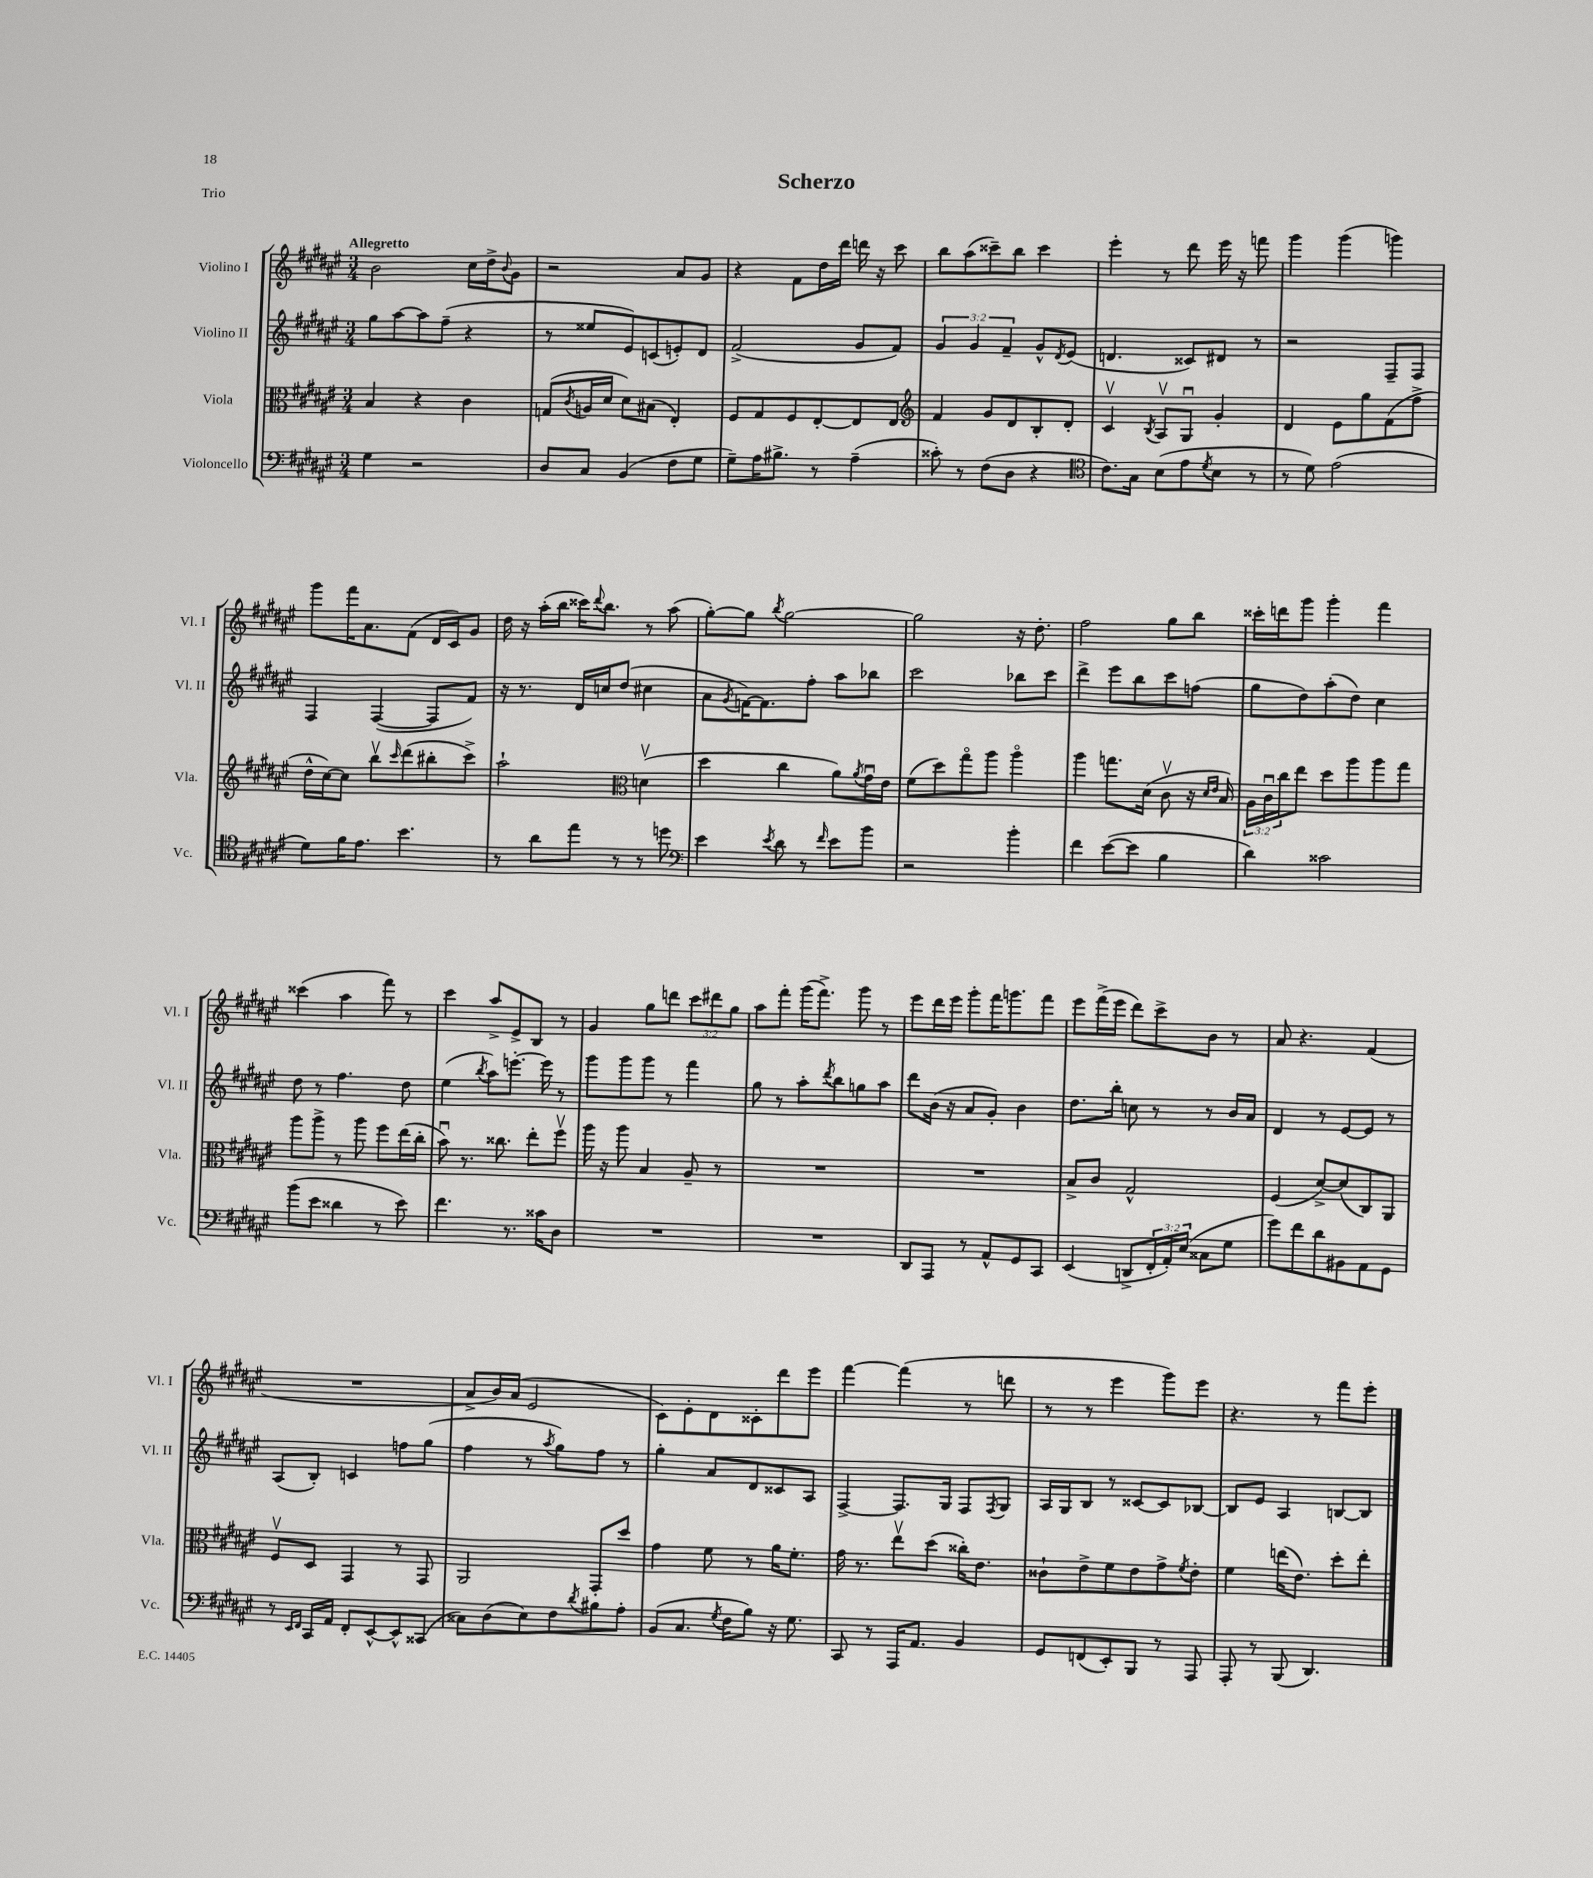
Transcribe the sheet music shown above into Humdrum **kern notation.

**kern	**kern	**kern	**kern
*staff4	*staff3	*staff2	*staff1
*clefF4	*clefC3	*clefG2	*clefG2
*k[f#c#g#d#a#e#]	*k[f#c#g#d#a#e#]	*k[f#c#g#d#a#e#]	*k[f#c#g#d#a#e#]
*M3/4	*M3/4	*M3/4	*M3/4
4G#\	4B/	8gg#\L	2b\
.	.	[8aa#\	.
2r	4r	8aa#\]	.
.	.	(8ff#~\J	.
.	4c#\	4r	16cc#\LL
.	.	.	16dd#^\J
.	.	.	8qqb/
.	.	.	8g#\J
=	=	=	=
8D#/L	(8G/L	8r	2r
.	8qc#/	.	.
8C#/J	16A/L	8ee##/L	.
.	16d#/JJ	.	.
(4BB/	8d#\L)	8e#/)	.
.	(8B#\J	(8c/	.
8F#\L	4E#'/)	8e'/)	8a#/L
8G#\J	.	8d#/J	8g#/J
=	=	=	=
8G#~\L)	8F#/L	(2f#^/	4r
16A#\K	8G#/	.	.
8.B#^\J	.	.	.
.	8F#/	.	8f#\L
8r	[8E#'/	.	16dd#\L
.	.	.	16ddd#\JJ
(4A#~\	8E#/]	8g#/L	16ddd\
.	.	.	16r
.	8E#/J	8f#/J)	8ccc#\
=	=	=	=
*	*clefG2	*	*
8c##'\)	4f#/	6g#/	8bb\L
8r	.	.	(8aa#\
.	.	6g#/	.
(8F#\L	8g#/L	.	8ccc##~\)
.	.	6f#~/	.
8D#\J	8d#/	.	8bb\J
4r	8B'/	8g#^^/L	4ccc##\
.	.	8qd#/	.
.	8d#'/J	(8e#/J	.
=	=	=	=
*clefC4	*	*	*
8.c#\L)	4c#v/	4.d/	4eee#'\
16G#\Jk	.	.	.
.	8qB/	.	.
(8B\L	8A#v/L	.	8r
8e#\	8G#u/J	8c##/L)	8ddd#\
8qd#/	.	.	.
8B\J	4g#'/	8d#/J	16eee#\
.	.	.	16r
8r	.	8r	8fff\
=	=	=	=
8r	4d#/	2r	4ggg#\
8d#\)	.	.	.
(2e#\	8e#\L	.	(4ggg#\
.	8gg#\	.	.
.	(8f#\	8F#~/L	4ggg\)
.	8ff#^\J	8F#/J	.
=	=	=	=
8d#\L)	16dd#^^\LL	4F#/	8ggg#\L
.	[16cc#\J)	.	.
16f#\K	8cc#\]J	.	16fff#\K
8.e#\J	.	.	8.a#\
.	8bbv\L	([4F#/	.
.	16qqccc#/	.	.
4.b\	(8ddd#\	.	(8f#\J
.	8bb#'\	8F#/]L	16d#/LL
.	.	.	16c#/J)
.	8ccc#^\J)	8f#/J)	8g#/J
=	=	=	=
8r	2aa#`\	16r	16dd#\
.	.	8.r	16r
8a#\L	.	.	(16aa#'\LL
.	.	.	16bb\JJ
8ee#\J	.	16d#/LL	16ccc##\LK)
.	.	.	8qqddd#/
.	.	16cc/J	8.bb\J
8r	.	(8dd#/J	.
*	*clefC3	*	*
8r	(4dv\	4cc#\	8r
8dd\	.	.	(8aa#\
=	=	=	=
*clefF4	*	*	*
4e#\	4dd#\	8a#\L	[8gg#'\L)
.	.	8qg#/	.
.	.	[16f\K)	8gg#\]J
.	.	8.f\]	.
8qe#/	.	.	8qbb/
8d#\	4cc#\	.	[2gg#\
8r	.	8ff#'\J	.
16qqf#/	.	.	.
8e#\L	8a#\L)	8aa#\L	.
.	8qa#/	.	.
8b\J	16g#u\L	8bb-\J	.
.	16e#\JJ	.	.
=	=	=	=
2r	(8f#\L	2ccc#\	2gg#\]
.	8dd#\)	.	.
.	8gg#o\	.	.
.	8aa#\J	.	.
4b'\	4aa#o\	8bb-\L	16r
.	.	.	8.dd#'\
.	.	8ccc#\J	.
=	=	=	=
4f#\	4aa#\	4ddd#^\	2ff#\
([8e#\L	8.gg\L	8eee#\L	.
8e#\]J	.	8bb\	.
.	(16d#\Jk	.	.
4B\	8c#v\	8ccc#\	8gg#\L
.	16r	(8ff\J	8bb\J
.	16qqd#/LL	.	.
.	16qqe#/JJ	.	.
.	16B/)	.	.
=	=	=	=
4d#\)	24A#\LL	8gg#\L	16ccc##'\LL
.	24c#u\	.	.
.	.	.	16ddd\J
.	24cc#\J	.	.
.	8ee#\J	8dd#\)	8ggg#\J
2c##\	8dd#\L	(8aa#'\	4ggg#'\
.	8aa#\	8dd#\J)	.
.	8aa#\	4cc#\	4fff#\
.	8gg#\J	.	.
=	=	=	=
(8b\L	8aa#\L	8dd#\	(4ccc##\
8e#\J	8aa#^\J	8r	.
4d##\	8r	4.ff#\	4aa#\
.	8aa#\	.	.
8r	8ff#\L	.	8fff#\)
8e#\)	(16ee#\L	8dd#\	8r
.	16cc#'\JJ	.	.
=	=	=	=
4.f#\	8bu\)	(4ee#\	4ccc#\
.	8.r	.	.
.	.	8qbb/	.
.	.	8aa#\L)	8aa#^/L
.	8.cc##\	.	.
8.r	.	[8.eee'\J	8e#^/
.	8ee#'\L	.	8B/J
16c##\LK	.	16eee\]	.
8D#\J	8ff#v\J	8r	8r
=	=	=	=
2.r	16aa#\	8ggg#\L	4g#/
.	16r	.	.
.	8aa#\	8ggg#\	.
.	4B/	8ggg#\J	8gg#\L
.	.	8r	8ddd\J
.	8A#~/	4fff#\	12ccc#\L
.	.	.	12ddd#\
.	8r	.	.
.	.	.	12gg#\J
=	=	=	=
2.r	2.r	8gg#\	8aa#\L
.	.	8r	8fff#'\J
.	.	8aa#'\L	(16ggg#\LK
.	.	.	8.fff#^\J)
.	.	8qddd#/	.
.	.	8bb\	.
.	.	8gg\	8ggg#\
.	.	8aa#\J	8r
=	=	=	=
8DD#/L	2.r	8ddd#\L	8eee#\L
8AAA#/J	.	(16b\Jk	16ddd#\L
.	.	16r	16eee#\JJ
8r	.	8a#/L	8ggg#'\L
8AA#^^/L	.	8g#'/J)	16fff#\K
.	.	.	8.ggg\
8GG#/	.	4b\	.
8CC#/J	.	.	8fff#\J
=	=	=	=
(4EE#/	8B^/L	8.dd#\L	8eee#\L
.	8c#/J	.	(16fff#^\L
.	.	16bb'\Jk	16eee#\JJ
8DD^/L	2G#^^/	8cc\	8ddd#\L)
24FF#'/L	.	8r	8ccc#^\
24AA#'/)	.	.	.
(24E#/JJ	.	.	.
8C##\L	.	8r	8b\J
8G#\J	.	16b/LL	8r
.	.	16a#/JJ	.
=	=	=	=
8g#\L)	(4F#/	4d#/	8a#/
8f#\	.	.	4.r
8d#\	[8d#^/L)	8r	.
8BB#\	(8d#/]	[8e#/L	.
8AA#\	8C#/)	8e#/]J	(4f#/
8GG#\J	8AA#/J	8r	.
=	=	=	=
8r	8F#v/L	(8A#/L	2.r
16qqEE#/LL	.	.	.
16qqFF#/JJ	.	.	.
16CC#/LL	8D#/J	8B'/J)	.
16AA#/JJ	.	.	.
8FF#'/L	4GG#/	4c/	.
[8EE#^^/	.	.	.
8EE#^^/]	8r	8ff\L	.
(8CC##/J	8GG#/	(8gg#\J	.
=	=	=	=
8C##\L)	2AA#/	4ff#\	8a#^/L
(8D#\	.	.	16b/L)
.	.	.	(16a#/JJ
8E#\)	.	8r	2e#/
.	.	8qaa#/	.
8F#\	.	8gg#\L)	.
8qd#/	.	.	.
8B#\	8GG#'/L	8ff#\J	.
8A#'\J	8dd#/J	8r	.
=	=	=	=
(8BB/L	4g#\	4gg#'\	8c#\L)
8.C#/J	.	.	8e#'\
.	8f#\	8a#/L	8d#\
8qG#/	.	.	.
16F#\LK	.	.	.
8B\J)	8r	8d#/	8c##'\
16r	16a#\LK	8c##/	8ddd#\
8.G#\	8.f#'\J	.	.
.	.	8A#/J	8eee#\J
=	=	=	=
8CC#/	16g#\	[4F#^/	[4fff#\
.	8.r	.	.
8r	.	.	.
16AAA#/LK	8ee#v\L	8.F#/]L	(4fff#\]
8.AA#/J	.	.	.
.	(8dd#\J	.	.
.	.	16G#/Jk	.
4BB/	16cc##'\LK)	8F#/L	8r
.	8.e#\J	.	.
.	.	8qF#/	.
.	.	8G#/J	8ddd\
=	=	=	=
8GG#/L	8c##`\L	16A#/LL	8r
.	.	16G#/J	.
(8FF/	8e#^\	8B/J	8r
8EE#'/)	8f#\	8r	4eee#\
8BBB/J	8e#\	[8c##/L	.
8r	8g#^\	8c##/]	8ggg#\L)
.	8qf#/	.	.
8AAA#/	8e#'\J	[8B-/J	8eee#\J
=	=	=	=
8AAA#'/	4f#\	8B-/]L	4.r
8r	.	8e#/J	.
(8BBB/	(16ee\LK	4A#/	.
.	8.e#\J)	.	.
4.DD#/)	.	.	8r
.	8dd#'\L	[8B/L	8fff#\L
.	8ee'\J	8B/]J	8eee#'\J
==	==	==	==
*-	*-	*-	*-
